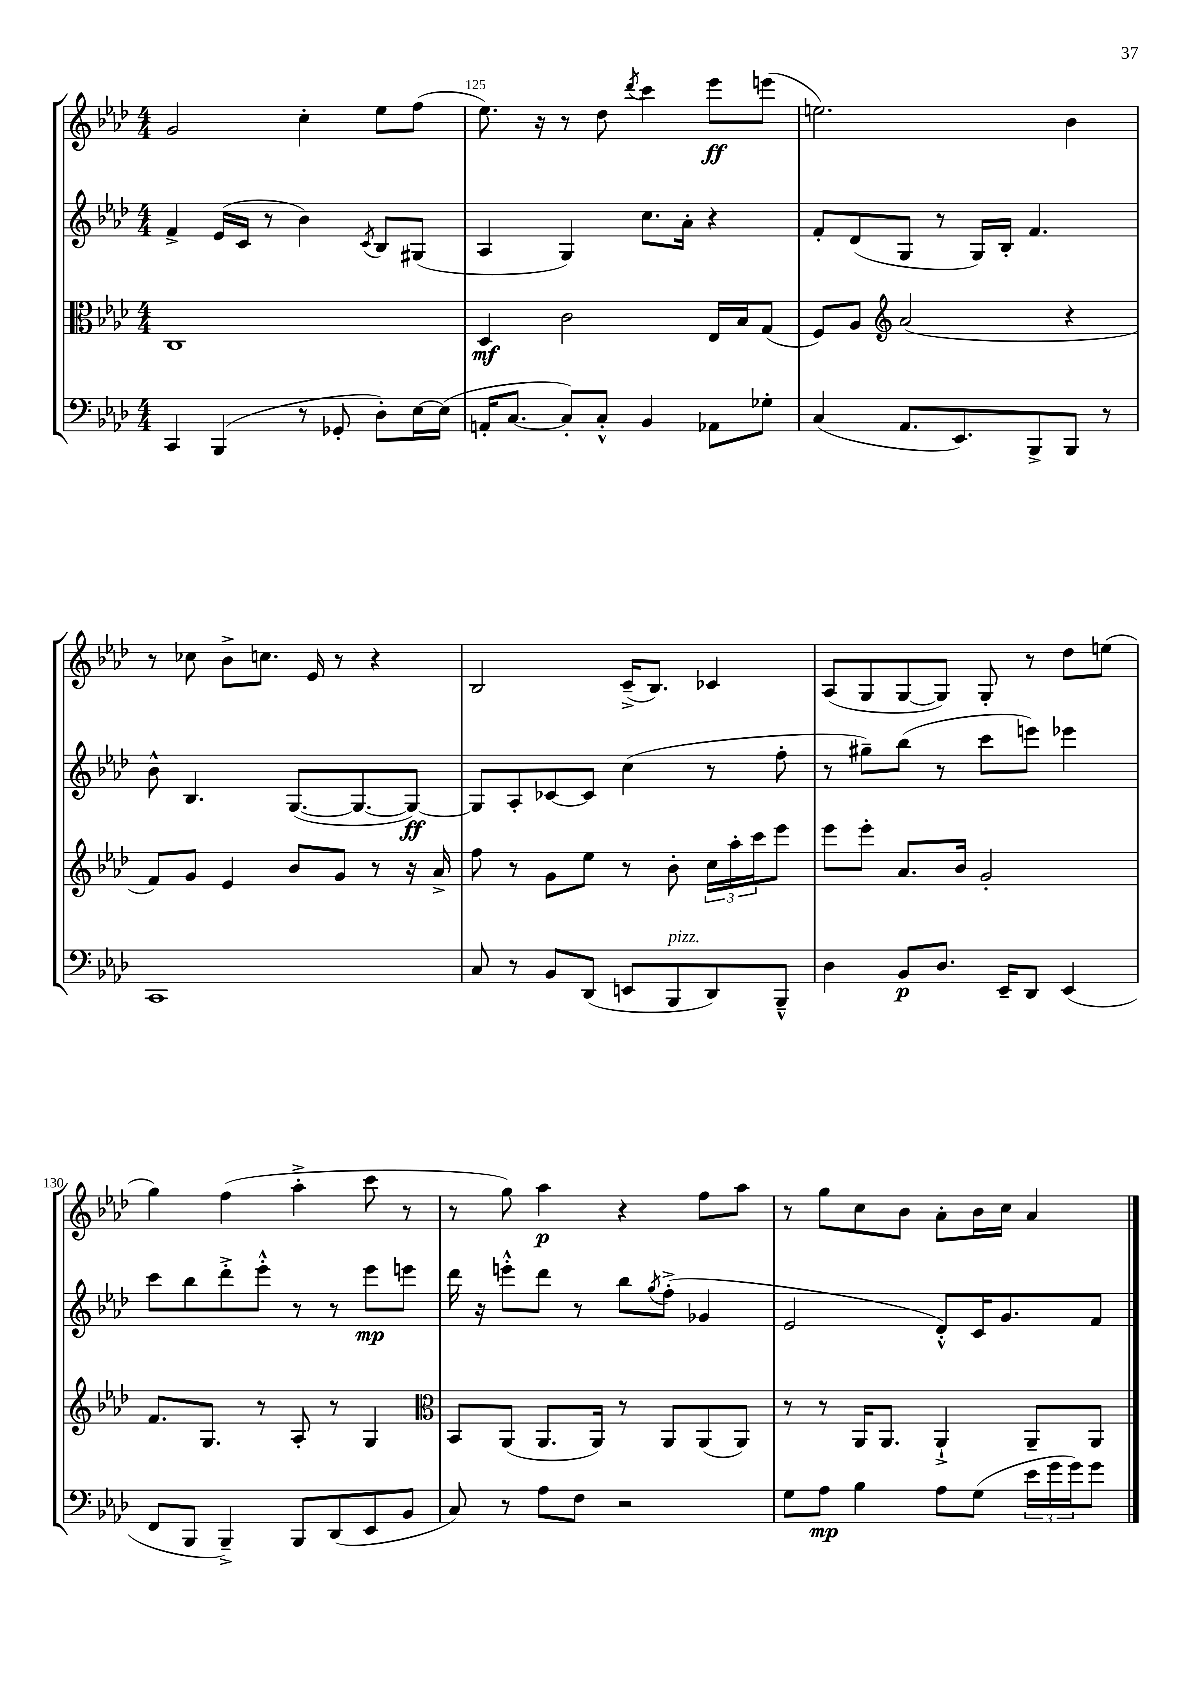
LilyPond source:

<<
\new StaffGroup <<
\new Staff = "s0" {
    \clef treble \key aes \major \numericTimeSignature \time 4/4
    g'2 c''4-. ees''8 f''8( |
    ees''8.) r16 r8 des''8 \acciaccatura { des'''8 } c'''4 ees'''8\ff e'''8( |
    e''2.) bes'4 |
    r8 ces''8 bes'8-> c''8. ees'16 r8 r4 |
    bes2 c'16--->( bes8.) ces'4 |
    aes8( g8 g8~ g8) g8-. r8 des''8 e''8( |
    g''4) f''4( aes''4-.-> c'''8 r8 |
    r8 g''8) aes''4\p r4 f''8 aes''8 |
    r8 g''8 c''8 bes'8 aes'8-. bes'16 c''16 aes'4 \bar "|." |
}
\new Staff = "s1" {
    \clef treble \key aes \major \numericTimeSignature \time 4/4
    f'4-> ees'16( c'16 r8 bes'4) \acciaccatura { c'8 } bes8 gis8( |
    aes4 g4) c''8. aes'16-. r4 |
    f'8-. des'8( g8 r8 g16) bes16-. f'4. |
    bes'8-^ bes4. g8.~( g8.~ g8~\ff) |
    g8 aes8-. ces'8~ ces'8 c''4( r8 f''8-. |
    r8 gis''8--) bes''8( r8 c'''8 e'''8) ees'''4 |
    c'''8 bes''8 des'''8-.-> ees'''8-.-^ r8 r8 ees'''8\mp e'''8 |
    des'''16 r16 e'''8-.-^ des'''8 r8 bes''8 \acciaccatura { g''8 } f''8-.->( ges'4 |
    ees'2 des'8-.-^) c'16 g'8. f'8 \bar "|." |
}
\new Staff = "s2" {
    \clef alto \key aes \major \numericTimeSignature \time 4/4
    c1 |
    des4\mf c'2 ees16 bes16 g8( |
    f8) aes8 \clef treble aes'2( r4 |
    f'8) g'8 ees'4 bes'8 g'8 r8 r16 aes'16-> |
    f''8 r8 g'8 ees''8 r8 bes'8-. \tuplet 3/2 { c''16 aes''16-. c'''16 } ees'''8 |
    ees'''8 ees'''8-. aes'8. bes'16 g'2-. |
    f'8. g8. r8 aes8-. r8 g4 |
    \clef alto bes,8 aes,8( aes,8. aes,16) r8 aes,8 aes,8( aes,8) |
    r8 r8 aes,16 aes,8. aes,4-!-> aes,8-- aes,8 \bar "|." |
}
\new Staff = "s3" {
    \clef bass \key aes \major \numericTimeSignature \time 4/4
    c,4 bes,,4( r8 ges,8-. des8-.) ees16~ ees16( |
    a,16-. c8.~ c8-.) c8-.-^ bes,4 aes,8 ges8-. |
    c4( aes,8. ees,8.) bes,,8-> bes,,8 r8 |
    c,1 |
    c8 r8 bes,8 des,8( e,8 bes,,8^\markup { \italic "pizz." } des,8) bes,,8---^ |
    des4 bes,8\p des8. ees,16-- des,8 ees,4( |
    f,8 bes,,8 bes,,4--->) bes,,8 des,8( ees,8 bes,8 |
    c8) r8 aes8 f8 r2 |
    g8 aes8\mp bes4 aes8 g8( \tuplet 3/2 { ees'16 g'16 g'16) } g'8 \bar "|." |
}
>>
>>
\layout { \context { \Score currentBarNumber = #124 \override BarNumber.break-visibility = ##(#f #t #t) barNumberVisibility = #(every-nth-bar-number-visible 5) } }
